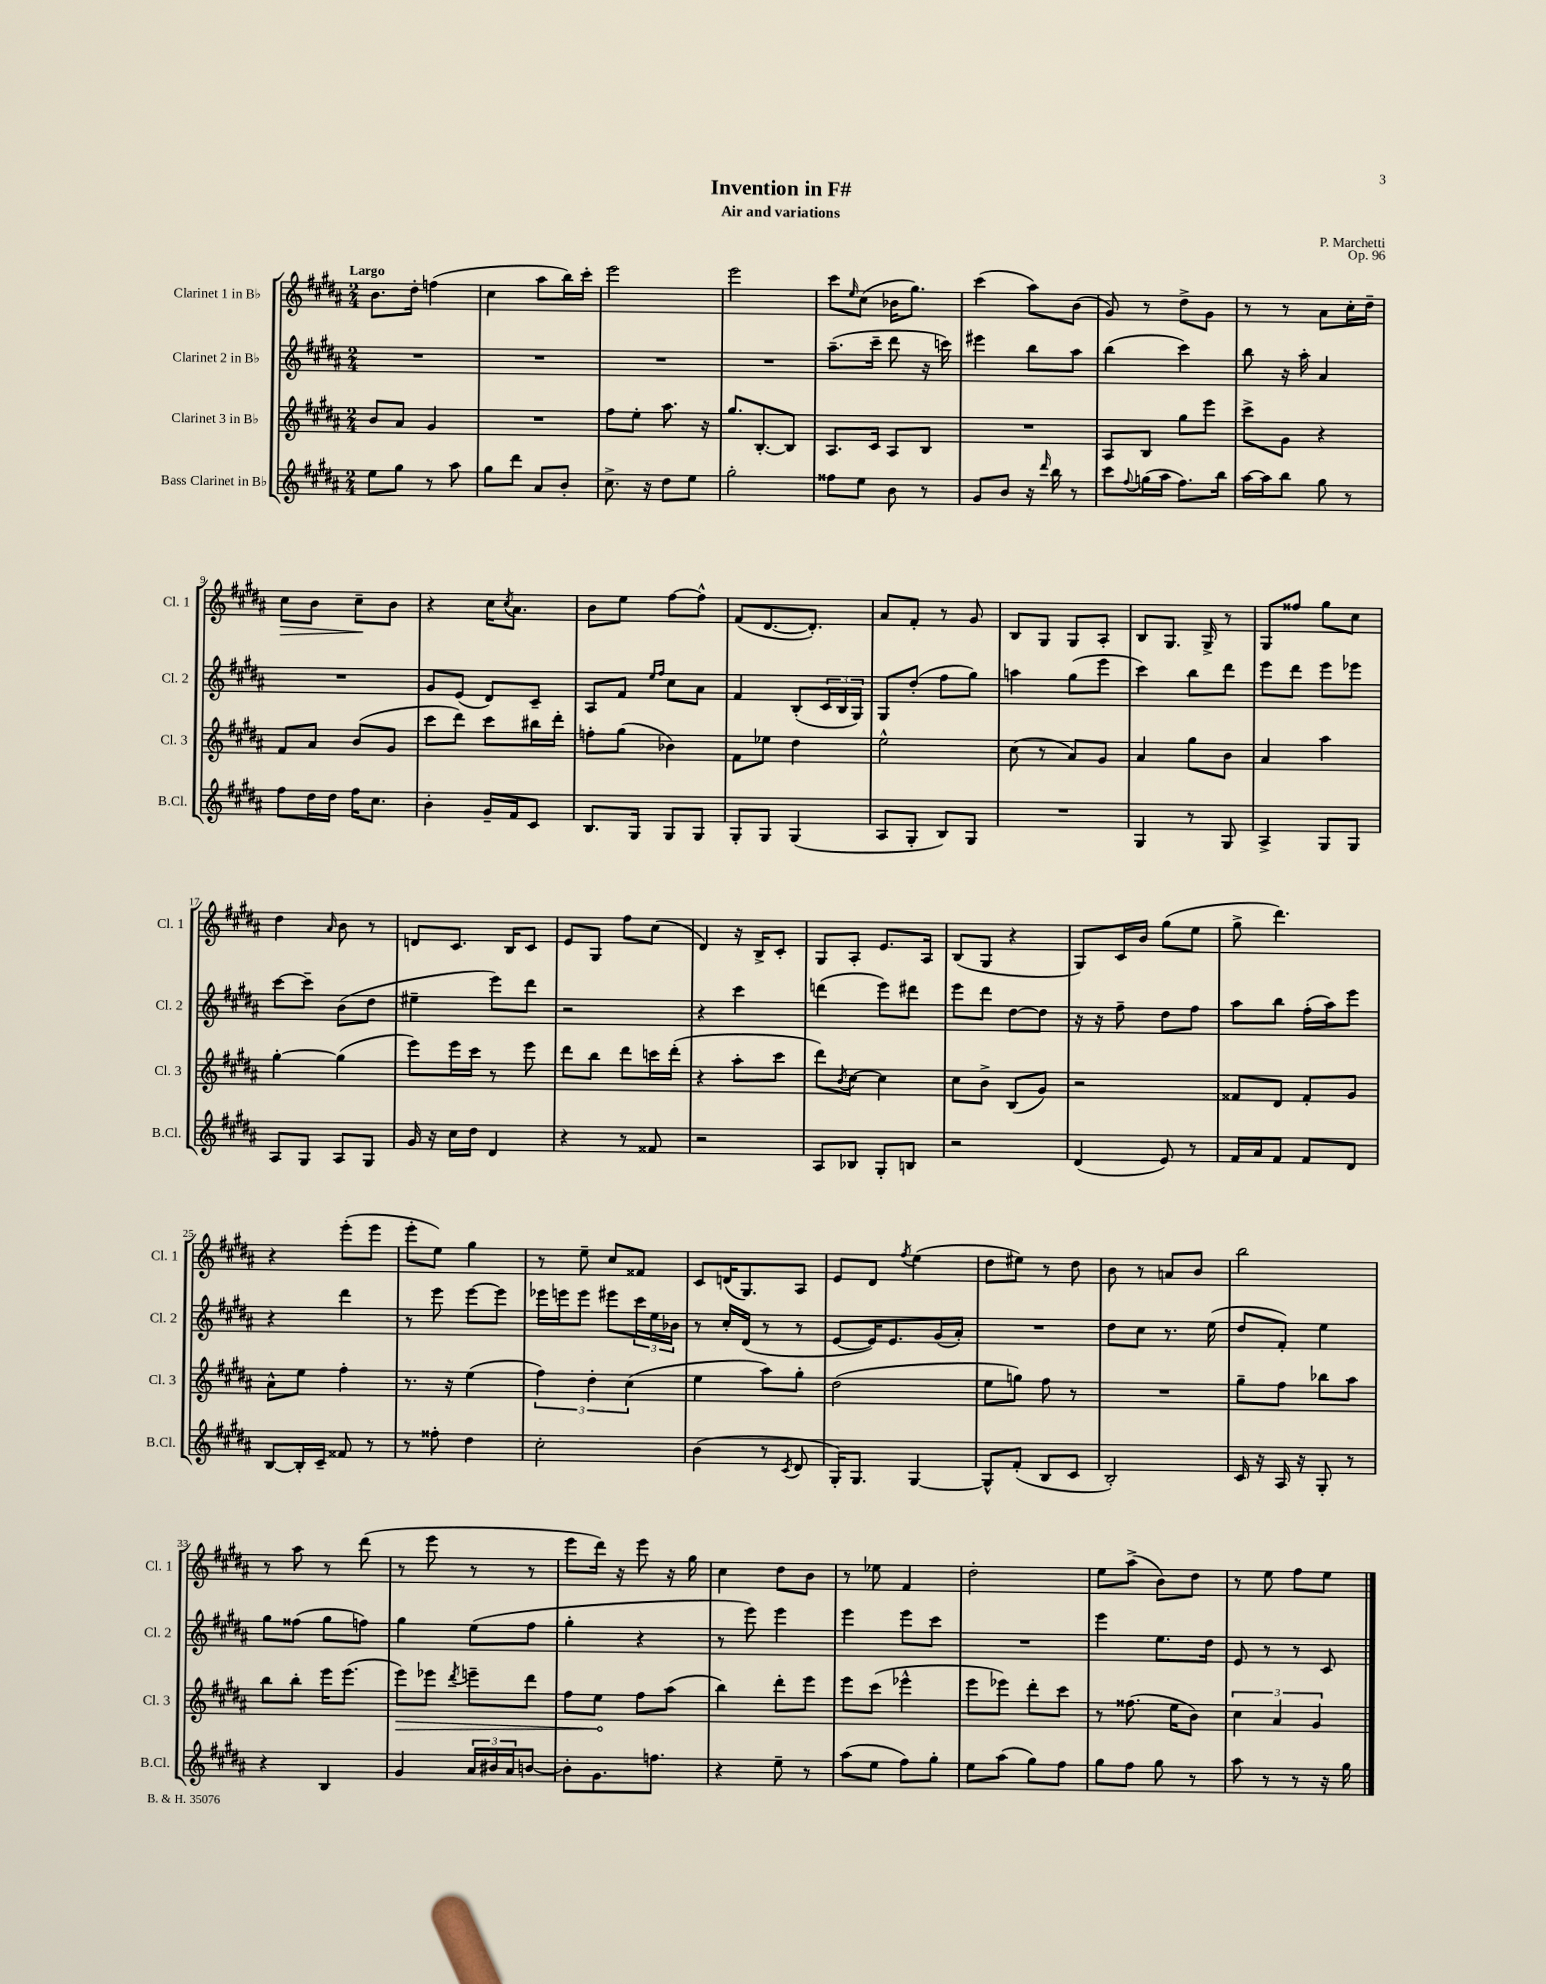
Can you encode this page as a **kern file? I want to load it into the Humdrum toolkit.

**kern	**kern	**dynam	**kern	**kern	**dynam
*part4	*part3	*part3	*part2	*part1	*part1
*staff4	*staff3	*staff3	*staff2	*staff1	*staff1
*I"Bass Clarinet in B♭	*I"Clarinet 3 in B♭	*	*I"Clarinet 2 in B♭	*I"Clarinet 1 in B♭	*
*I'B.Cl.	*I'Cl. 3	*	*I'Cl. 2	*I'Cl. 1	*
*clefG2	*clefG2	*	*clefG2	*clefG2	*
*k[f#c#g#d#a#]	*k[f#c#g#d#a#]	*	*k[f#c#g#d#a#]	*k[f#c#g#d#a#]	*
*M2/4	*M2/4	*	*M2/4	*M2/4	*
=1	=1	=1	=1	=1	=1
!	!	!	!	!LO:TX:a:B:t=Largo	!
8ee\L	8b/L	.	2r	8.b\L	.
8gg#\J	8a#/J	.	.	.	.
.	.	.	.	16dd#'\Jk	.
8r	4g#/	.	.	(4ffn\	.
8aa#\	.	.	.	.	.
=2	=2	=2	=2	=2	=2
8gg#\L	2r	.	2r	4cc#\	.
8ddd#\J	.	.	.	.	.
8a#/L	.	.	.	8aa#\L	.
8b'/J	.	.	.	16bb\L)	.
.	.	.	.	16ccc#'\JJ	.
=3	=3	=3	=3	=3	=3
8.cc#^\	8ff#\L	.	2r	2eee\	.
.	8ee'\J	.	.	.	.
16r	.	.	.	.	.
8dd#\L	8.aa#\	.	.	.	.
8ee\J	.	.	.	.	.
.	16r	.	.	.	.
=4	=4	=4	=4	=4	=4
2gg#'\	8.gg#/L	.	2r	2eee\	.
.	[8.B'/	.	.	.	.
.	8B/J]	.	.	.	.
=5	=5	=5	=5	=5	=5
8ff##X\L	8.A#/L	.	(8.aa#~\L	8ccc#\L	.
.	.	.	.	16qqee/	.
8ee\J	.	.	.	(8cc#\J	.
.	16c#/Jk	.	16ccc#~\Jk	.	.
8b\	8A#/L	.	8ddd#\	16b-X\KL	.
.	.	.	.	8.gg#\J)	.
8r	8B/J	.	16r	.	.
.	.	.	16cccn\)	.	.
=6	=6	=6	=6	=6	=6
8g#/L	2r	.	4eee#X\	(4ccc#\	.
8b/J	.	.	.	.	.
16r	.	.	8bb\L	8aa#\L)	.
16qqddd#/	.	.	.	.	.
16bb\	.	.	.	.	.
8r	.	.	8aa#\J	(8b\J	.
=7	=7	=7	=7	=7	=7
8ccc#\L	8A#/L	.	(4bb\	8g#/)	.
8qqff#/	.	.	.	.	.
(16ggn\L	8B/J	.	.	8r	.
16aa#\JJ	.	.	.	.	.
8.ff#\L)	8gg#\L	.	4ccc#\)	8dd#^\L	.
.	8eee\J	.	.	8g#\J	.
16bb\Jk	.	.	.	.	.
=8	=8	=8	=8	=8	=8
[16aa#\LL	8ccc#^\L	.	8bb\	8r	.
16aa#\J]	.	.	.	.	.
8bb\J	8g#\J	.	16r	8r	.
.	.	.	16aa#'\	.	.
8gg#\	4r	.	4a#/	8a#\L	.
8r	.	.	.	16cc#'\L	.
.	.	.	.	16dd#~\JJ	.
!!LO:LB:g=z
=9	=9	=9	=9	=9	=9
!	!	!	!	!	!LO:HP:b
8ff#\L	8f#/L	.	2r	8cc#\L	>
16dd#\L	8a#/J	.	.	8b\J	.
16dd#\JJ	.	.	.	.	.
16ff#\KL	(8b/L	.	.	8cc#~\L	.
8.cc#\J	.	.	.	.	.
.	8g#/J	.	.	8b\J	]
=10	=10	=10	=10	=10	=10
4b'\	8ccc#\L	.	8g#/L	4r	.
.	8ddd#\J)	.	(8e/J	.	.
16g#~/LL	8ccc#\L	.	8d#/L)	16cc#\KL	.
.	.	.	.	8qcc#/	.
16f#/J	.	.	.	8.a#\J	.
8c#/J	16bb#X\L	.	8c#~/J	.	.
.	16ddd#'\JJ	.	.	.	.
=11	=11	=11	=11	=11	=11
8.B/L	8ffn'\L	.	8A#/L	8b\L	.
.	(8gg#\J	.	8f#/J	8ee\J	.
16G#/Jk	.	.	.	.	.
.	.	.	16qqee/LL	.	.
.	.	.	16qqff#/JJ	.	.
8G#/L	4b-X\)	.	8cc#\L	[8ff#\L	.
8G#/J	.	.	8a#\J	8ff#^^\J]	.
=12	=12	=12	=12	=12	=12
8G#'/L	8f#\L	.	4f#/	(8f#/L	.
8G#/J	8ee-X\J	.	.	[8.d#/	.
(4G#/	4dd#\	.	(8B'/L	.	.
.	.	.	.	8.d#'/J])	.
.	.	.	24c#/L	.	.
.	.	.	24B/	.	.
.	.	.	24G#/JJ)	.	.
=13	=13	=13	=13	=13	=13
8A#/L	2ee^^\	.	8G#/L	8a#/L	.
8G#'/J	.	.	(8dd#'/J	8f#'/J	.
8B/L)	.	.	8ff#\L	8r	.
8G#/J	.	.	8gg#\J)	8g#/	.
=14	=14	=14	=14	=14	=14
2r	(8cc#\	.	4aan\	8B/L	.
.	8r	.	.	8G#/J	.
.	8a#/L)	.	(8gg#\L	8G#/L	.
.	8g#/J	.	8eee\J	8A#'/J	.
=15	=15	=15	=15	=15	=15
4G#/	4a#/	.	4ccc#\)	8B/L	.
.	.	.	.	8.G#/J	.
8r	8gg#\L	.	8bb\L	.	.
.	.	.	.	16G#^/	.
8G#/	8b\J	.	8ddd#\J	8r	.
=16	=16	=16	=16	=16	=16
4A#^/	4a#/	.	8eee\L	8G#/L	.
.	.	.	8ddd#\J	8ff##X/J	.
8G#/L	4aa#\	.	8eee\L	8gg#\L	.
8G#/J	.	.	8eee-X\J	8cc#\J	.
!!LO:LB:g=z
=17	=17	=17	=17	=17	=17
8A#/L	[4gg#'\	.	[8ccc#\L	4dd#\	.
8G#/J	.	.	8ccc#~\J]	.	.
.	.	.	.	16qqa#/	.
8A#/L	(4gg#\]	.	(8b\L	8b\	.
8G#/J	.	.	8dd#\J	8r	.
=18	=18	=18	=18	=18	=18
16g#/	8eee\L)	.	4ee#X~\	8dn/L	.
16r	.	.	.	.	.
16cc#\LL	16eee\L	.	.	8.c#/J	.
16dd#\JJ	16ccc#\JJ	.	.	.	.
4d#/	8r	.	8eee\L)	.	.
.	.	.	.	16B/KL	.
.	8eee\	.	8ddd#\J	8c#/J	.
=19	=19	=19	=19	=19	=19
4r	8ddd#\L	.	2r	8e/L	.
.	8bb\J	.	.	8G#/J	.
8r	8ddd#\L	.	.	8ff#\L	.
8f##X/	16cccn\L	.	.	(8cc#\J	.
.	(16ddd#'\JJ	.	.	.	.
=20	=20	=20	=20	=20	=20
2r	4r	.	4r	4d#/)	.
.	8aa#'\L	.	4ccc#\	16r	.
.	.	.	.	16B^/KL	.
.	8ccc#\J	.	.	8c#'/J	.
=21	=21	=21	=21	=21	=21
8A#/L	8ddd#\L)	.	(4dddn\	8G#/L	.
.	8qb/	.	.	.	.
8B-X/J	[8cc#\J	.	.	8A#'/J	.
8G#'/L	4cc#\]	.	8eee\L)	8.e/L	.
8Bn/J	.	.	8ddd#X\J	.	.
.	.	.	.	16A#/Jk	.
=22	=22	=22	=22	=22	=22
2r	8cc#\L	.	8eee\L	(8B/L	.
.	8b^\J	.	8ddd#\J	8G#/J	.
.	(8B/L	.	[8dd#\L	4r	.
.	8g#/J)	.	8dd#\J]	.	.
=23	=23	=23	=23	=23	=23
(4d#/	2r	.	16r	8G#/L)	.
.	.	.	16r	.	.
.	.	.	8ff#~\	16c#/L	.
.	.	.	.	16b/JJ	.
8e/)	.	.	8dd#\L	(8gg#\L	.
8r	.	.	8ff#\J	8ee\J	.
=24	=24	=24	=24	=24	=24
16f#/LL	8f##X/L	.	8aa#\L	8gg#^\	.
16a#/J	.	.	.	.	.
8f#/J	8d#/J	.	8bb\J	4.ddd#\)	.
8f#/L	8f##'/L	.	(16ff#'\LL	.	.
.	.	.	16aa#\J)	.	.
8d#/J	8g#/J	.	8eee\J	.	.
!!LO:LB:g=z
=25	=25	=25	=25	=25	=25
[8B/L	8a#^^\L	.	4r	4r	.
16B'/L]	8ee\J	.	.	.	.
16c#~/JJ	.	.	.	.	.
8f##X/	4ff#'\	.	4ddd#\	(8eee'\L	.
8r	.	.	.	8eee\J	.
=26	=26	=26	=26	=26	=26
8r	8.r	.	8r	8eee'\L	.
8ff##X'\	.	.	8eee\	8ee\J)	.
.	16r	.	.	.	.
4dd#\	(4ee\	.	[8eee\L	4gg#\	.
.	.	.	8eee\J]	.	.
=27	=27	=27	=27	=27	=27
2cc#'\	6ff#\)	.	16eee-X\LL	8r	.
.	.	.	16eeen\J	.	.
.	.	.	8eee\J	8ee~\	.
.	6dd#'\	.	.	.	.
.	.	.	8eee#X\L	8cc#/L	.
.	(6cc#\	.	.	.	.
.	.	.	24ccc#\L	8f##X/J	.
.	.	.	24ee\	.	.
.	.	.	24b-X\JJ	.	.
=28	=28	=28	=28	=28	=28
(4b\	4ee\	.	8r	8c#/L	.
.	.	.	16cc#'/LL	(16dn/K	.
.	.	.	(16d#/JJ	8.G#/)	.
8r	8aa#\L)	.	8r	.	.
8qc#/	.	.	.	.	.
8d#/	8gg#'\J	.	8r	8A#/J	.
=29	=29	=29	=29	=29	=29
16G#'/KL)	(2dd#\	.	[8e/L	8e/L	.
8.G#/J	.	.	.	.	.
.	.	.	16e/K])	8d#/J	.
.	.	.	8.e/	.	.
.	.	.	.	8qff#/	.
[4G#/	.	.	.	(4ee\	.
.	.	.	(16g#/L	.	.
.	.	.	16a#'/JJ)	.	.
=30	=30	=30	=30	=30	=30
8G#^^/L]	8ee\L	.	2r	8dd#\L	.
(8f#'/J	8ggn\J)	.	.	8ee#X\J)	.
8B/L	8ff#\	.	.	8r	.
8c#/J	8r	.	.	8dd#\	.
=31	=31	=31	=31	=31	=31
2B'/)	2r	.	8dd#\L	8b\	.
.	.	.	8cc#\J	8r	.
.	.	.	8.r	8an/L	.
.	.	.	.	8b/J	.
.	.	.	(16ee\	.	.
=32	=32	=32	=32	=32	=32
16c#/	8gg#~\L	.	8dd#/L	2bb\	.
16r	.	.	.	.	.
16A#/	8ff#\J	.	8f#'/J)	.	.
16r	.	.	.	.	.
8G#'/	8bb-X\L	.	4ee\	.	.
8r	8aa#\J	.	.	.	.
!!LO:LB:g=z
=33	=33	=33	=33	=33	=33
4r	8bb\L	.	8gg#\L	8r	.
.	8bb'\J	.	(8ff##X\J	8aa#\	.
4B/	16eee\KL	.	8gg#\L	8r	.
.	(8.eee\J	.	.	.	.
.	.	.	8ffn\J)	(8ddd#\	.
=34	=34	=34	=34	=34	=34
!	!	!LO:HP:b	!	!	!
4g#/	8eee\L)	>	4gg#\	8r	.
.	8eee-X\J	.	.	8eee\	.
.	8qddd#/	.	.	.	.
24a#/LL	8eeen~\L	.	(8ee\L	8r	.
24b#X/	.	.	.	.	.
24a#/J	.	.	.	.	.
[8bn/J	8ddd#\J	.	8ff#\J	8r	.
=35	=35	=35	=35	=35	=35
8b'\L]	8ff#\L	.	4gg#'\	8eee\L	.
8.g#\	8ee\J	.	.	16ddd#\Jk)	.
.	.	.	.	16r	.
.	8ff#\L	]	4r	8eee\	.
8.ffn\J	.	.	.	.	.
.	(8aa#\J	.	.	16r	.
.	.	.	.	16gg#\	.
=36	=36	=36	=36	=36	=36
4r	4bb\)	.	8r	4cc#\	.
.	.	.	8eee\)	.	.
8ee~\	8ddd#'\L	.	4eee\	8dd#\L	.
8r	8eee\J	.	.	8b\J	.
=37	=37	=37	=37	=37	=37
(8aa#\L	8eee\L	.	4eee\	8r	.
8ee\J	(8ccc#\J	.	.	8ee-X\	.
8ff#\L)	4eee-X^^\	.	8eee\L	4f#/	.
8gg#'\J	.	.	8ccc#\J	.	.
=38	=38	=38	=38	=38	=38
8ee\L	8eee\L	.	2r	2dd#'\	.
(8aa#\J	8eee-X\J)	.	.	.	.
8gg#\L)	8ddd#'\L	.	.	.	.
8ff#\J	8ccc#\J	.	.	.	.
=39	=39	=39	=39	=39	=39
8gg#\L	8r	.	4eee\	8ee\L	.
8ff#\J	(8.ff##X\	.	.	(8aa#^\J	.
8gg#\	.	.	8.ee\L	8b\L)	.
.	16ee\KL	.	.	.	.
8r	8b\J)	.	.	8dd#\J	.
.	.	.	16dd#\Jk	.	.
=40	=40	=40	=40	=40	=40
8aa#\	6cc#\	.	8e/	8r	.
8r	.	.	8r	8ee\	.
.	6a#/	.	.	.	.
8r	.	.	8r	8ff#\L	.
.	6g#/	.	.	.	.
16r	.	.	8c#/	8ee\J	.
16gg#\	.	.	.	.	.
==	==	==	==	==	==
*-	*-	*-	*-	*-	*-
